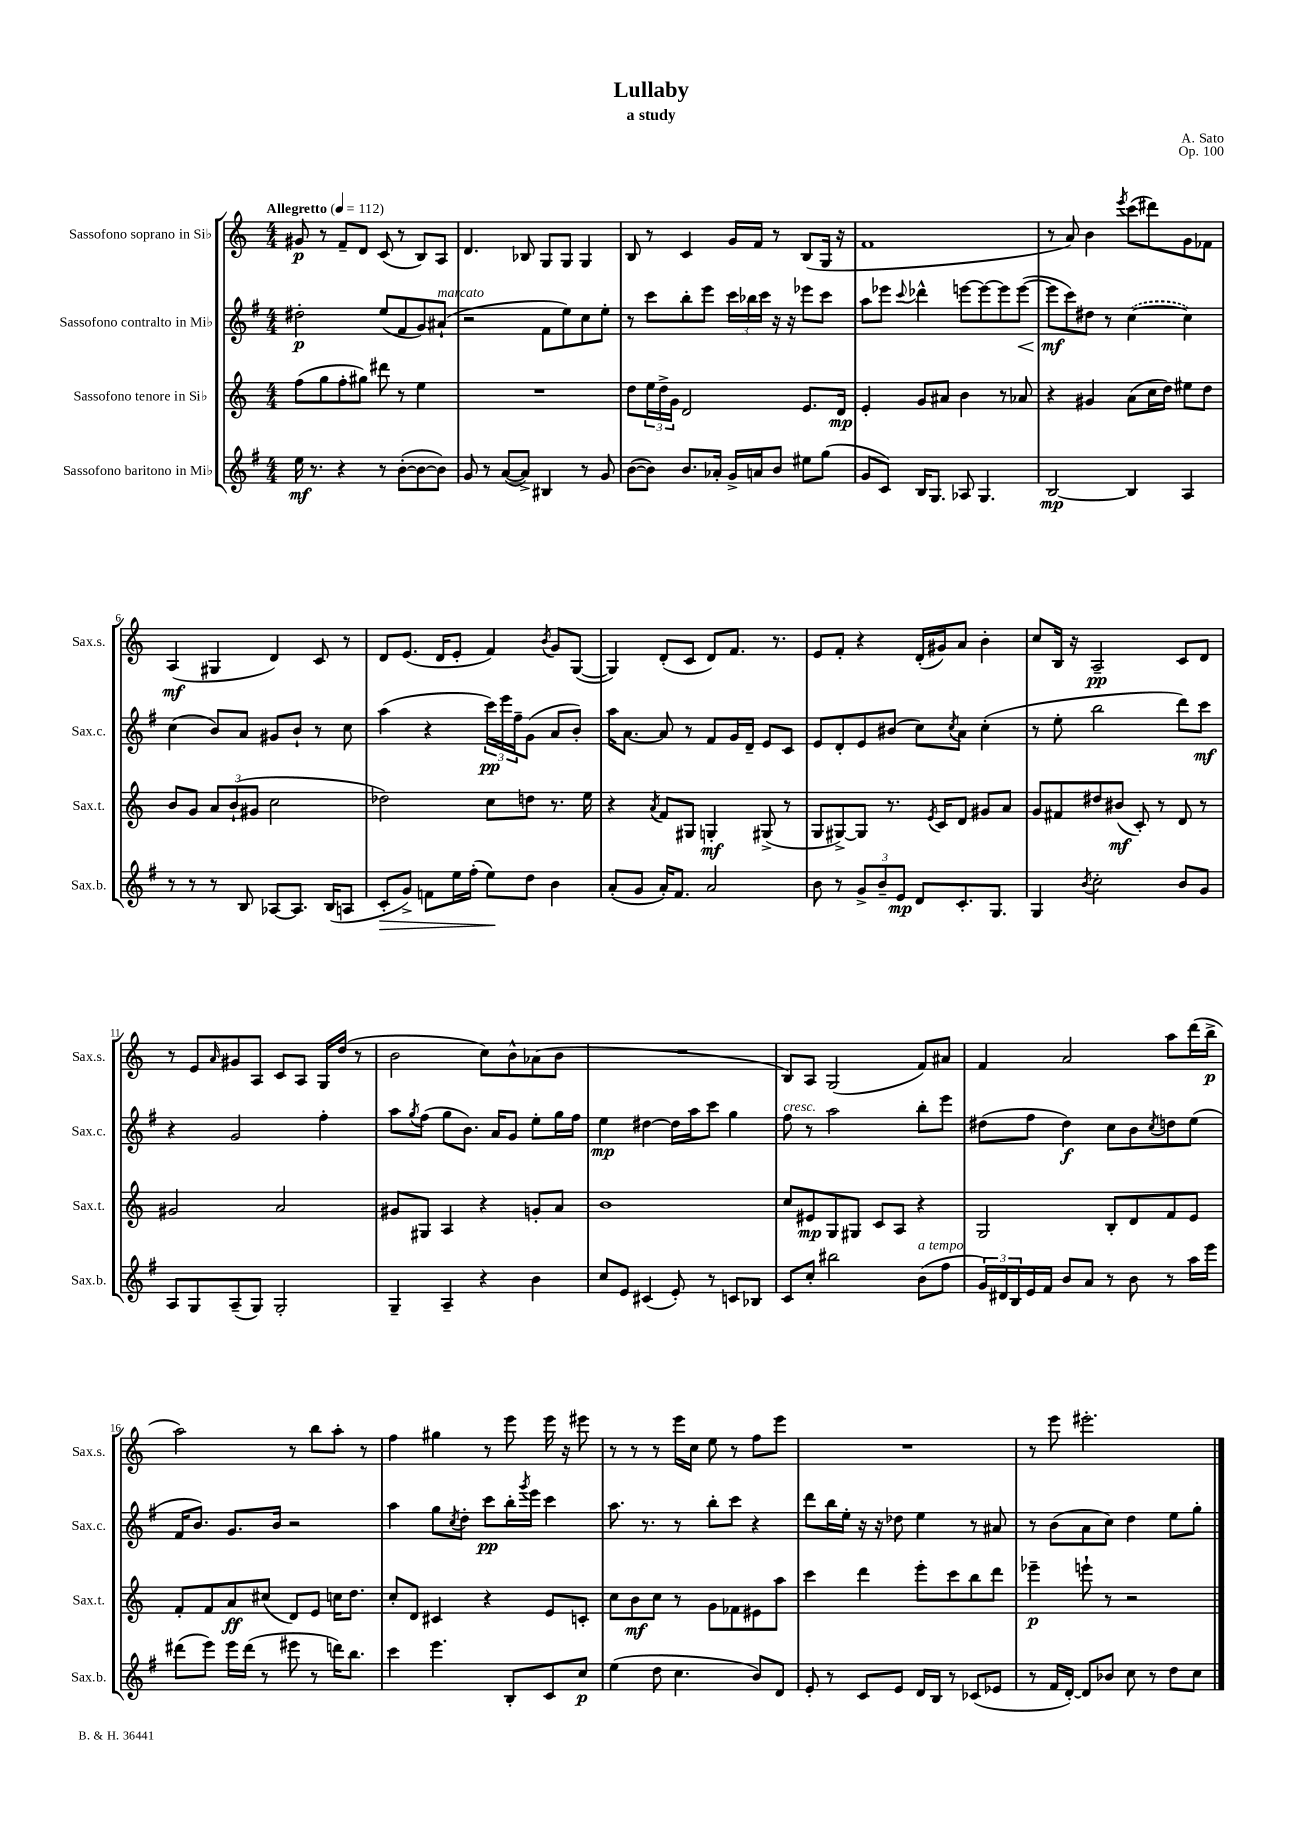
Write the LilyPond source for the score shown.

\header { title = "Lullaby" composer = "A. Sato" subtitle = "a study" opus = "Op. 100" }
<<
\new StaffGroup <<
\new Staff = "s0" \with { instrumentName = "Sassofono soprano in Sib" shortInstrumentName = "Sax.s." } {
    \clef treble \key c \major \numericTimeSignature \time 4/4 \tempo "Allegretto" 4 = 112
    gis'8\p r8 f'8-- d'8 c'8( r8 b8) a8 |
    d'4. bes8 g8 g8 g4 |
    b8 r8 c'4 g'16 f'16 r8 b8( g16 r16 |
    f'1 |
    r8 a'8) b'4 \acciaccatura { e'''8 } c'''8( dis'''8) g'8 fes'8 |
    a4\mf( gis4 d'4) c'8 r8 |
    d'8 e'8.( d'16 e'8-. f'4) \acciaccatura { b'8 } g'8 g8~( |
    g4) d'8-.( c'8 d'8) f'8. r8. |
    e'8 f'8-. r4 d'16-.( gis'16) a'8 b'4-. |
    c''8 b16 r16 a2--\pp c'8 d'8 |
    r8 e'8 \grace { a'16 } gis'8 a8 c'8 a8 g16 d''16( r8 |
    b'2 c''8) b'8-^ aes'8( b'8 |
    R1 |
    b8) a8 g2( f'8) ais'8 |
    f'4 a'2 a''8 d'''16( b''16->\p |
    a''2) r8 b''8 a''8-. r8 |
    f''4 gis''4 r8 e'''8 e'''16 r16 eis'''8 |
    r8 r8 r8 e'''16 c''16 e''8 r8 f''8 e'''8 |
    R1 |
    r8 e'''8 eis'''2.-. \bar "|." |
}
\new Staff = "s1" \with { instrumentName = "Sassofono contralto in Mib" shortInstrumentName = "Sax.c." } {
    \clef treble \key g \major \numericTimeSignature \time 4/4
    dis''2-.\p e''8( fis'8 g'8) ais'8-!^\markup { \italic "marcato" }( |
    r2 fis'8 e''8) c''8 e''8-. |
    r8 c'''8 b''8-. e'''8 \tuplet 3/2 { c'''16 bes''16 c'''16 } r16 r16 ees'''8 c'''8 |
    a''8 ees'''8 \appoggiatura { c'''8 } des'''4-^ e'''8~ e'''8~ e'''8 e'''8~\<( |
    e'''8\mf\! c'''8) dis''8 r8 \once \slurDashed c''4~( c''4) |
    c''4( b'8) a'8 gis'8 b'8-! r8 c''8 |
    a''4( r4 \tuplet 3/2 { c'''16\pp) e'''16 fis''16-- } g'8( a'8 b'8-.) |
    a''16 a'8.~ a'8 r8 fis'8 g'16 d'16-- e'8 c'8 |
    e'8 d'8-. e'8 bis'8( c''8) \acciaccatura { c''8 } a'8 c''4-.( |
    r8 e''8-. b''2 d'''8) c'''8\mf |
    r4 g'2 fis''4-. |
    a''8 \acciaccatura { g''8 } fis''8( g''8 b'8.) a'16 g'8 e''8-. g''16 fis''16 |
    e''4\mp dis''4~ dis''16 a''16 c'''8 g''4 |
    fis''8^\markup { \italic "cresc." } r8 a''2 b''8-. e'''8 |
    dis''8( fis''8 dis''4\f) c''8 b'8 \acciaccatura { c''8 } d''8 e''8( |
    fis'16 b'8.) g'8. b'16 r2 |
    a''4 g''8 \acciaccatura { c''8 } d''8-. c'''8\pp b''16-. \acciaccatura { g'''8 } e'''16 c'''4 |
    a''8. r8. r8 b''8-. c'''8 r4 |
    d'''8 b''16 e''16-. r16 r16 des''8 e''4 r8 ais'8 |
    r8 b'8( a'8 c''8) d''4 e''8 g''8-. \bar "|." |
}
\new Staff = "s2" \with { instrumentName = "Sassofono tenore in Sib" shortInstrumentName = "Sax.t." } {
    \clef treble \key c \major \numericTimeSignature \time 4/4
    f''8( g''8 f''8-. gis''8) dis'''8 r8 e''4 |
    R1 |
    d''8 \tuplet 3/2 { e''16 d''16-> g'16 } d'2 e'8. d'16\mp |
    e'4-. g'8 ais'8 b'4 r8 aes'8 |
    r4 gis'4 a'8( c''16 d''16) eis''8 d''8 |
    b'8 g'8 \tuplet 3/2 { a'8 b'8-!( gis'8 } c''2 |
    des''2) c''8 d''8 r8. e''16 |
    r4 \acciaccatura { a'8 } f'8 gis8 g4-.\mf gis8->( r8 |
    g8 gis8~->) gis8 r8. \acciaccatura { e'8 } c'16 d'8 gis'8 a'8 |
    g'8 fis'8 dis''8 bis'8\mf( c'8-.) r8 d'8 r8 |
    gis'2 a'2 |
    gis'8 gis8 a4 r4 g'8-. a'8 |
    b'1 |
    c''8 eis'8\mp g8 gis8 c'8 a8 r4 |
    g2 b8-. d'8 f'8 e'8 |
    f'8-. f'8 a'8\ff cis''8( d'8) e'8 c''16 d''8. |
    c''8-. d'8 cis'4 r4 e'8 c'8-. |
    c''8 b'8\mf c''8 r8 g'8 fes'8 eis'8 a''8 |
    c'''4 d'''4 e'''8-. c'''8 b''8 d'''8 |
    ees'''4--\p e'''8-! r8 r2 \bar "|." |
}
\new Staff = "s3" \with { instrumentName = "Sassofono baritono in Mib" shortInstrumentName = "Sax.b." } {
    \clef treble \key g \major \numericTimeSignature \time 4/4
    e''16\mf r8. r4 r8 b'8~-.( b'8~ b'8) |
    g'8 r8 a'8~( a'8->) bis4 r8 g'8 |
    b'8~( b'8) b'8. aes'16-. g'16-> a'16 b'8 eis''8 g''8( |
    g'8 c'8) b16 g8. aes8 g4. |
    b2~\mp b4 a4 |
    r8 r8 r8 b8 aes8~ aes8. b16( a8 |
    c'8-.\> g'8->) f'8 e''16 fis''16-.( e''8\!) d''8 b'4 |
    a'8-.( g'8 a'16-.) fis'8. a'2 |
    b'8 r8 \tuplet 3/2 { g'8-> b'8-- e'8\mp } d'8 c'8.-. g8. |
    g4 \acciaccatura { b'8 } c''2-. b'8 g'8 |
    a8 g8 a8--( g8) g2-. |
    g4-- a4-- r4 b'4 |
    c''8 e'8 cis'4( e'8-.) r8 c'8 bes8 |
    c'8 c''8-. bis''2 b'8^\markup { \italic "a tempo" }( fis''8 |
    \tuplet 3/2 { g'16) dis'16 b16 } e'16 fis'16 b'8 a'8 r8 b'8 r8 a''16 e'''16 |
    dis'''8( e'''8) e'''16 dis'''16( r8 eis'''8 r8 d'''16) b''8. |
    c'''4 e'''4. b8-. c'8 c''8\p |
    e''4( d''8 c''4. b'8) d'8 |
    e'8-. r8 c'8 e'8 d'16 b16 r8 ces'8( ees'8 |
    r8 fis'16 d'16~-.) d'8 bes'8 c''8 r8 d''8 c''8 \bar "|." |
}
>>
>>
